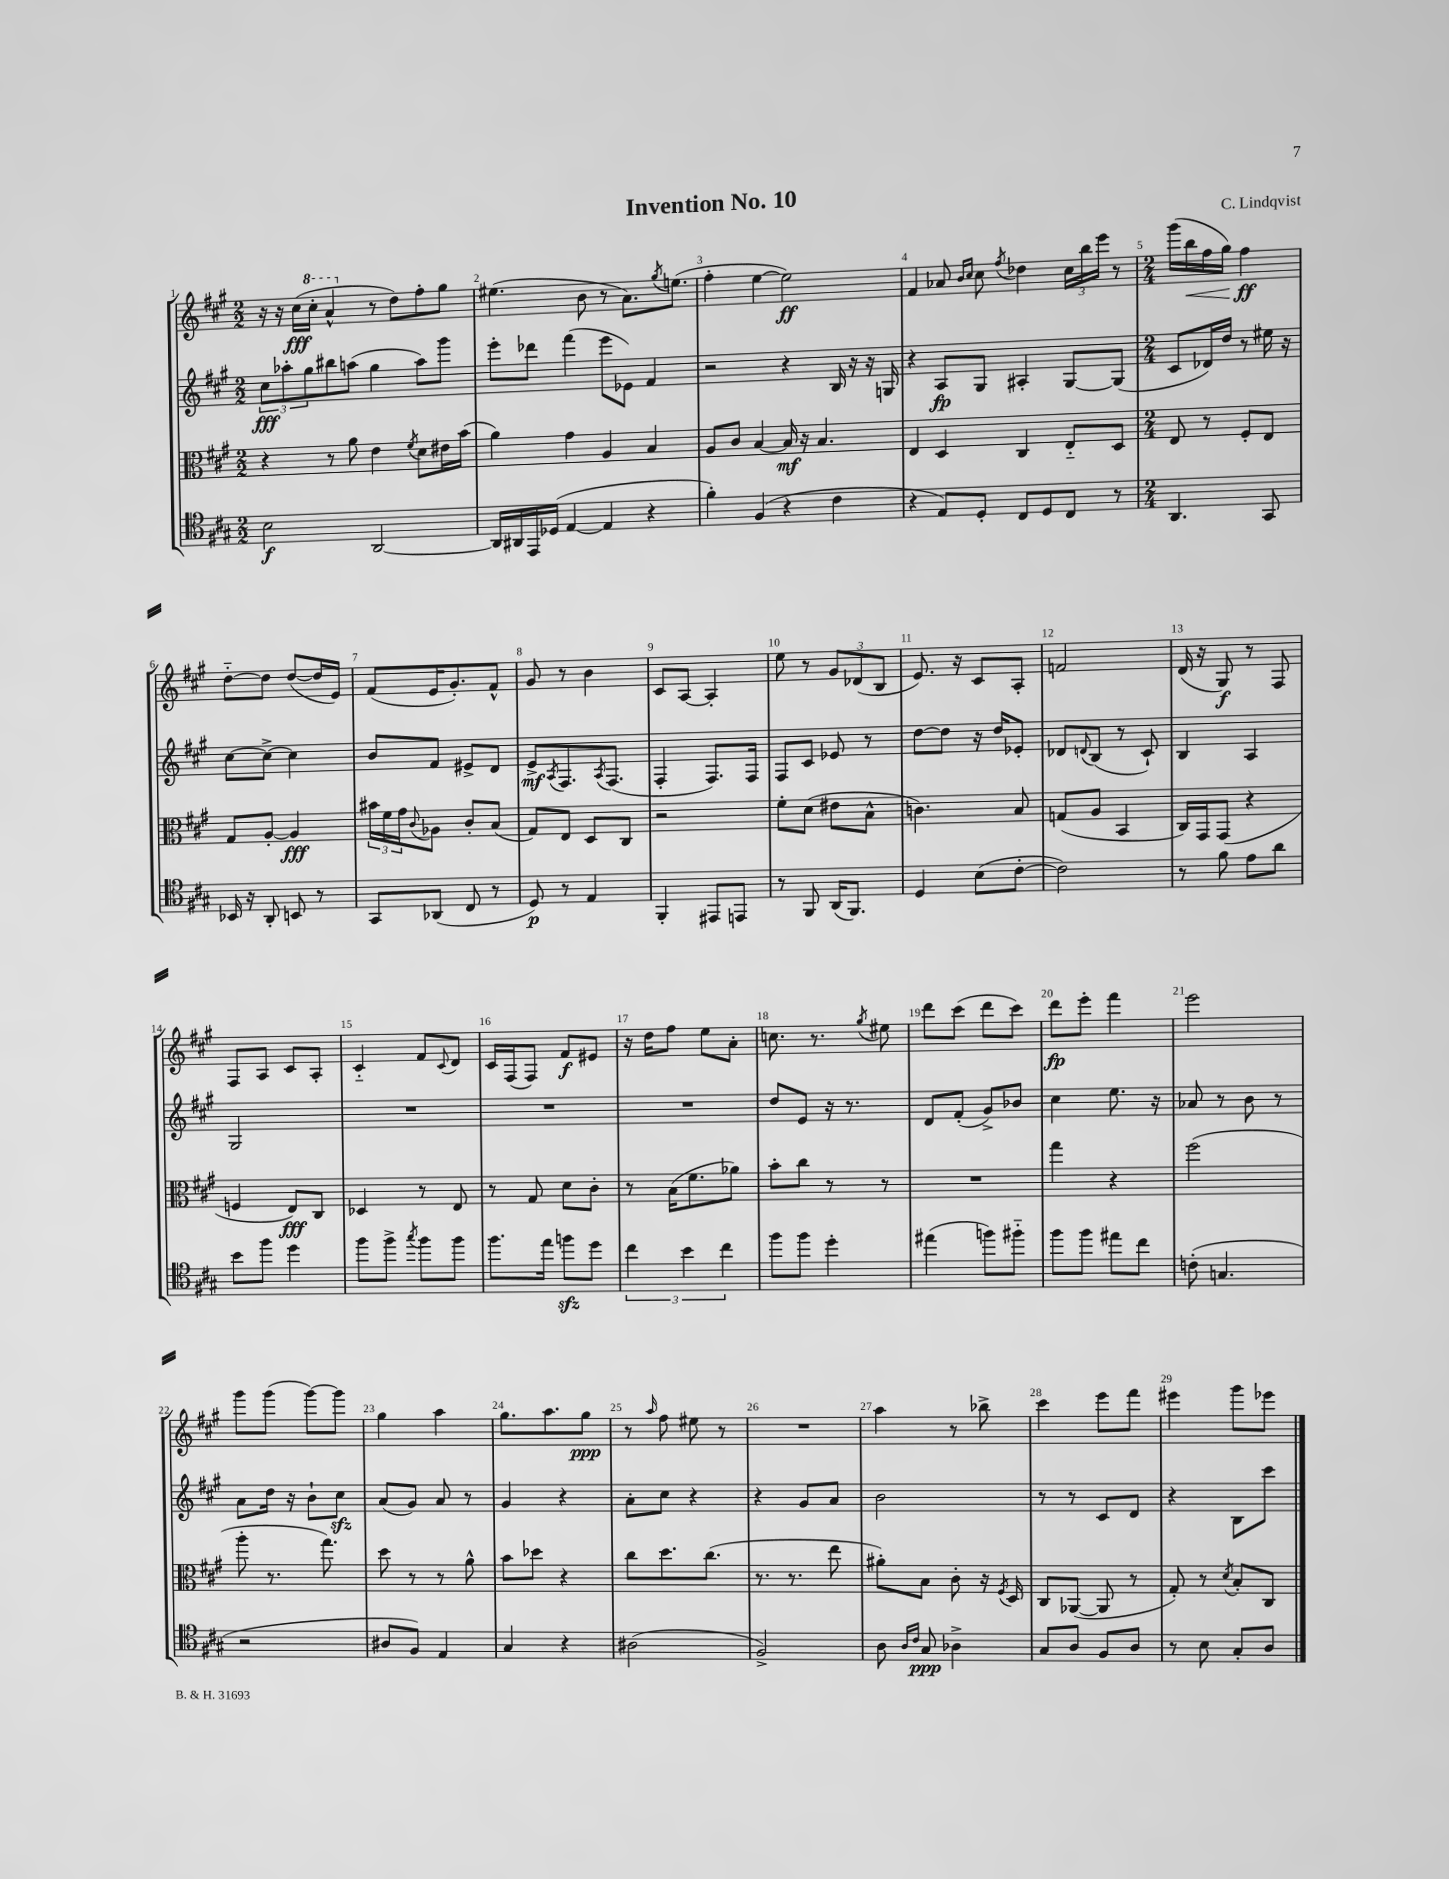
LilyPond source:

\header { title = "Invention No. 10" composer = "C. Lindqvist" }
<<
\new StaffGroup <<
\new Staff = "s0" {
    \clef treble \key a \major \numericTimeSignature \time 2/2
    r16 r16 cis''16\fff( \ottava #1 cis'''16-. a''4-^ \ottava #0 r8 d''8) fis''8-. gis''8 |
    eis''4.( b'8 r8 a'8.) \acciaccatura { gis''8 } e''8.( |
    fis''4-. e''4~ e''2\ff) |
    fis'4 aes'8 \grace { b'16 cis''16 } cis''8 \acciaccatura { fis''8 } des''4 \tuplet 3/2 { cis''16 b''16 e'''16 } r8 |
    \numericTimeSignature \time 2/4 gis'''16( b''16\< fis''16 gis''16) fis''4\ff\! |
    d''8~-_ d''8 d''8~( d''16 e'16) |
    fis'8( e'16 gis'8.-.) fis'8-^ |
    gis'8 r8 b'4 |
    cis'8 a8~ a4-. |
    e''8 r8 \tuplet 3/2 { gis'8 des'8( b8 } |
    e'8.) r16 cis'8 a8-. |
    f'2 |
    d'16( r16 gis8\f) r8 fis8 |
    fis8 a8 cis'8 a8-. |
    cis'4-_ fis'8 \appoggiatura { cis'8 } d'8 |
    cis'16 fis16( fis8) fis'8\f eis'8 |
    r16 d''16 fis''8 e''8 a'8-. |
    c''8. r8. \acciaccatura { gis''8 } eis''8 |
    d'''8 cis'''8( d'''8 cis'''8) |
    d'''8\fp e'''8-. fis'''4 |
    e'''2 |
    gis'''8 gis'''8( gis'''8~) gis'''8 |
    gis''4 a''4 |
    gis''8. a''8. gis''8\ppp |
    r8 \grace { a''16 } fis''8 eis''8 r8 |
    R2 |
    a''4 r8 bes''8-> |
    cis'''4 e'''8 fis'''8 |
    eis'''4 gis'''8 ees'''8 \bar "|." |
}
\new Staff = "s1" {
    \clef treble \key a \major \numericTimeSignature \time 2/2
    \tuplet 3/2 { cis''8\fff aes''8-. gis''8 } bis''8 a''8( gis''4 a''8) gis'''8 |
    e'''8-. des'''8 fis'''4( e'''8 ees'8) fis'4 |
    r2 r4 b16 r16 r16 g16 |
    r4 a8\fp gis8 ais4-. gis8~ gis8( |
    \numericTimeSignature \time 2/4 cis'8 des'16) d''16 r8 eis''16 r16 |
    cis''8~ cis''8~-> cis''4 |
    b'8 fis'8 eis'8-> d'8 |
    e'8->\mf \acciaccatura { a8 } fis8. \acciaccatura { a8 } fis8.( |
    fis4-. fis8.) fis16 |
    fis8 cis'8 ees'8 r8 |
    d''8~ d''8 r16 d''16 ees'8-. |
    des'8 \appoggiatura { d'8 } b8( r8 cis'8-!) |
    b4 a4 |
    gis2 |
    R2 |
    R2 |
    R2 |
    d''8 e'8 r16 r8. |
    d'8 fis'8-.( gis'8->) bes'8 |
    cis''4 e''8. r16 |
    aes'8 r8 b'8 r8 |
    a'8 d''16 r16 b'8-! cis''8\sfz |
    a'8( gis'8) a'8 r8 |
    gis'4 r4 |
    a'8-. cis''8 r4 |
    r4 gis'8 a'8 |
    b'2 |
    r8 r8 cis'8 d'8 |
    r4 b8 cis'''8 \bar "|." |
}
\new Staff = "s2" {
    \clef alto \key a \major \numericTimeSignature \time 2/2
    r4 r8 a'8 e'4 \acciaccatura { fis'8 } d'8 eis'16 b'16( |
    a'4) gis'4 a4 b4 |
    a8 cis'8 b4~ b16\mf r16 b4. |
    e4 d4 cis4 e8-_ d8 |
    \numericTimeSignature \time 2/4 e8 r8 fis8-. e8 |
    gis8 a8~-. a4\fff |
    \tuplet 3/2 { bis'16 fis'16 gis'16 } \appoggiatura { cis'8 } aes8 cis'8-. b8( |
    gis8) e8 d8 cis8 |
    r2 |
    fis'8-. d'8( eis'8 b8-^ |
    c'4.) b8 |
    g8( a8 b,4 |
    cis16) gis,16 gis,8( r4 |
    f4 e8\fff) cis8 |
    des4 r8 e8 |
    r8 gis8 d'8 cis'8-. |
    r8 b16( fis'8. aes'8) |
    b'8-. cis''8 r8 r8 |
    R2 |
    gis''4 r4 |
    fis''2( |
    a''8-. r8. gis''8.) |
    d''8 r8 r8 a'8-^ |
    b'8 des''8 r4 |
    cis''8 d''8. cis''8.( |
    r8. r8. e''8 |
    ais'8-.) b8 cis'8-. r16 \acciaccatura { fis8 } d16 |
    cis8 aes,8~( aes,8 r8 |
    gis8-.) r8 \acciaccatura { d'8 } b8-. cis8 \bar "|." |
}
\new Staff = "s3" {
    \clef tenor \key a \major \numericTimeSignature \time 2/2
    b2\f a,2~ |
    a,16 ais,16 e,16 des16( e4~ e4 r4 |
    fis'4-.) fis4( r4 cis'4 |
    r4 e8) d8-. cis8 d8 cis8 r8 |
    \numericTimeSignature \time 2/4 a,4. gis,8 |
    bes,16 r16 a,8-. b,8 r8 |
    gis,8 aes,8( cis8 r8 |
    d8\p) r8 e4 |
    fis,4-. eis,8 e,8 |
    r8 fis,8 a,16( fis,8.) |
    d4 b8( cis'8~-. |
    cis'2) |
    r8 fis'8 e'8 a'8 |
    b'8 fis''8 d''4 |
    fis''8 fis''8-> \acciaccatura { gis''8 } fis''8 fis''8 |
    fis''8. e''16 f''8\sfz d''8 |
    \tuplet 3/2 { cis''4 b'4 cis''4 } |
    fis''8 fis''8 d''4-. |
    eis''4( f''8) fis''8-_ |
    fis''8 fis''8 eis''8 cis''8 |
    c'8-.( g4. |
    r2 |
    ais8 fis8) e4 |
    gis4 r4 |
    ais2( |
    fis2->) |
    a8 \grace { a16 cis'16 } gis8\ppp aes4-> |
    gis8 a8 fis8 a8 |
    r8 b8 gis8-. a8 \bar "|." |
}
>>
>>
\layout { \context { \Score \override BarNumber.break-visibility = ##(#f #t #t) barNumberVisibility = #all-bar-numbers-visible } }
